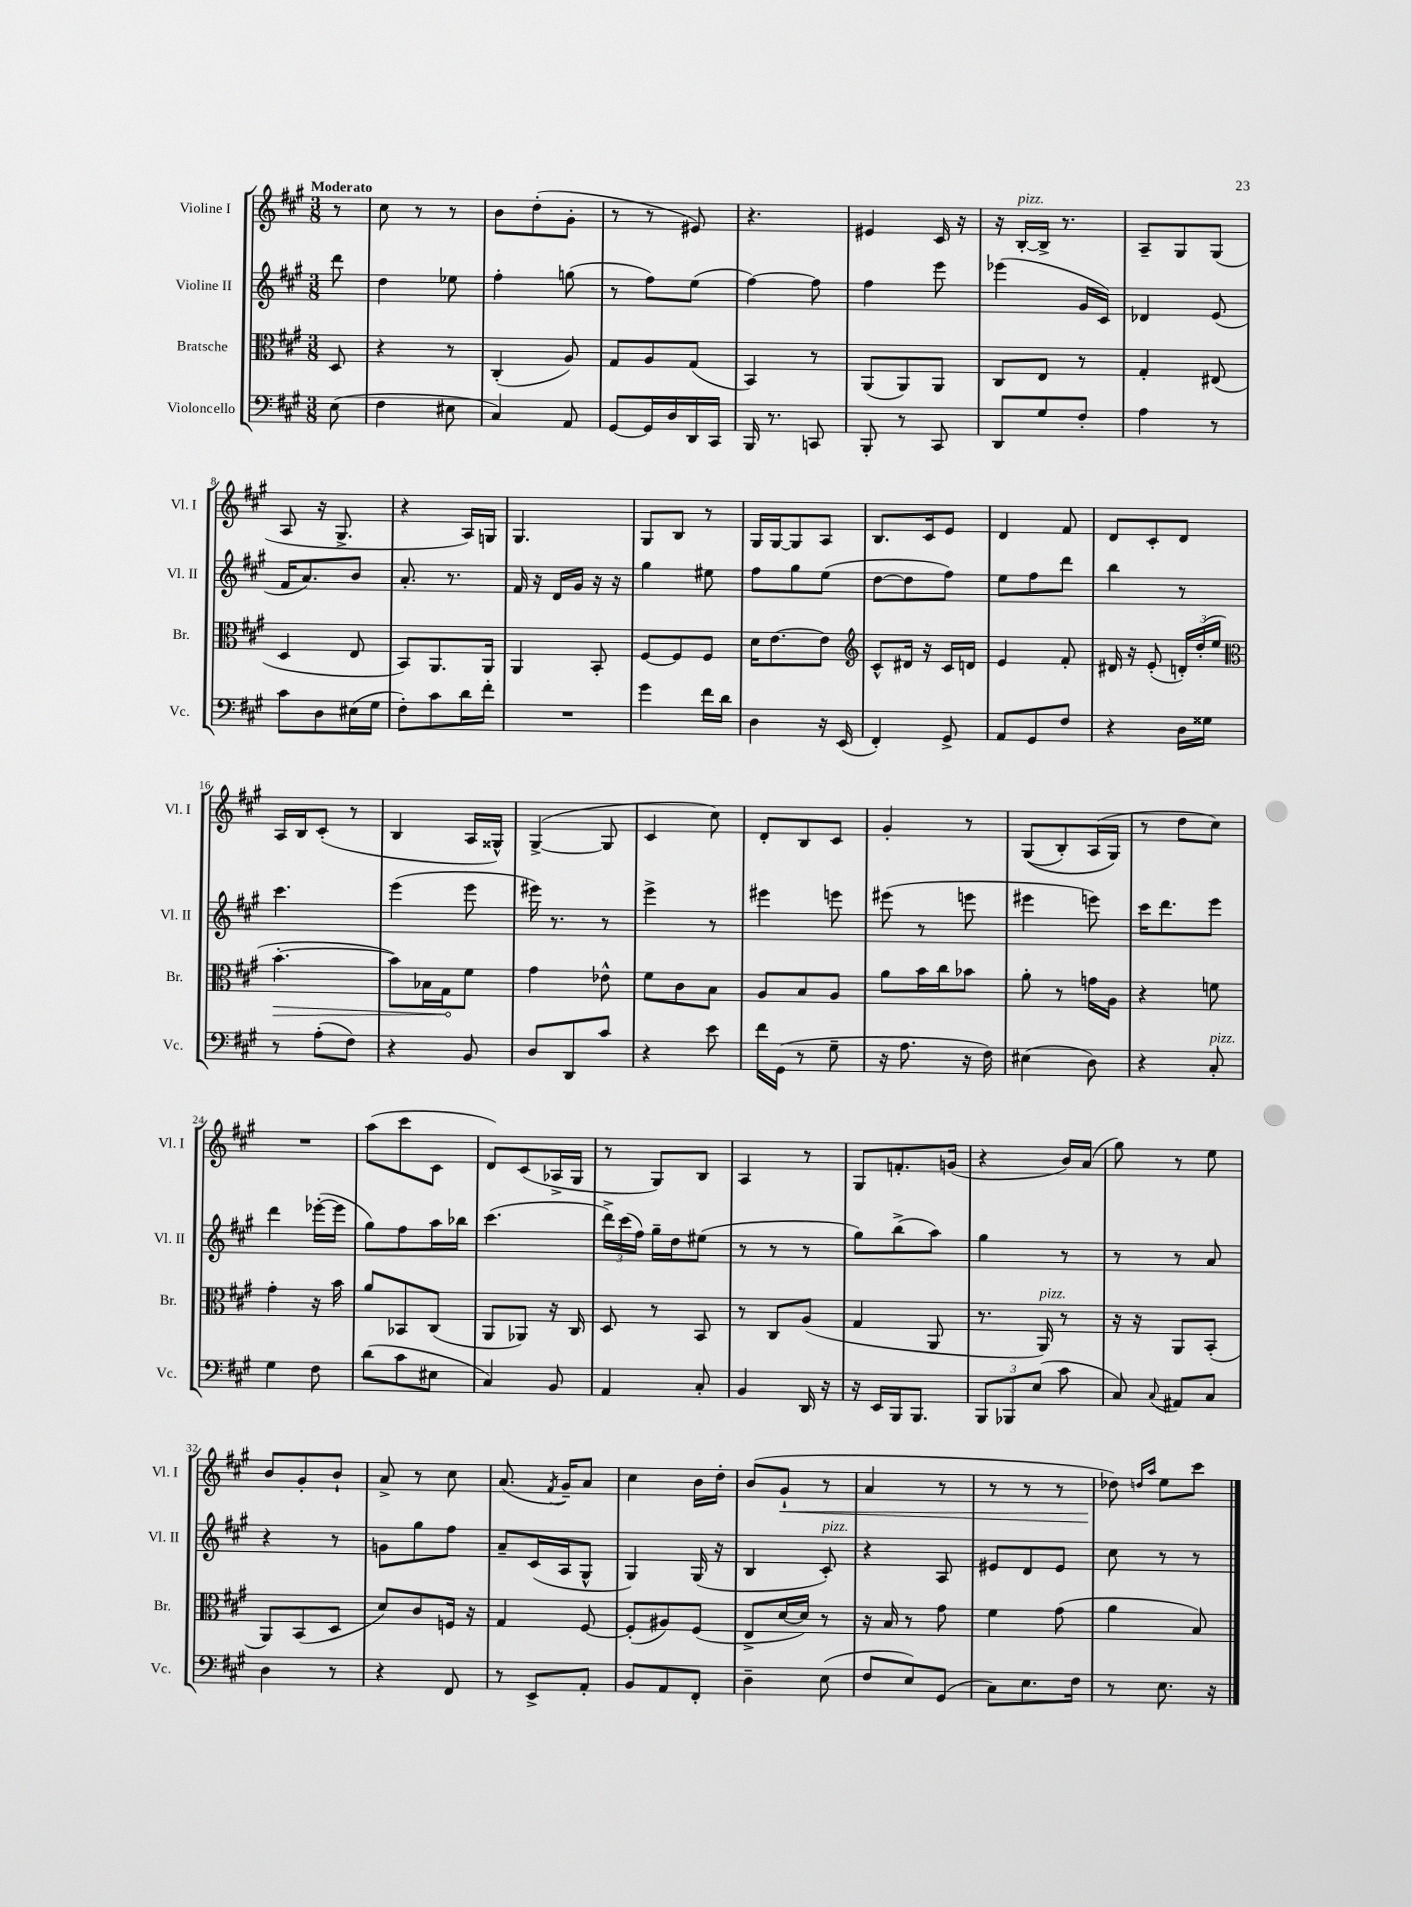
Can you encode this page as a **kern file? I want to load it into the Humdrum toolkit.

**kern	**kern	**kern	**kern
*staff4	*staff3	*staff2	*staff1
*clefF4	*clefC3	*clefG2	*clefG2
*k[f#c#g#]	*k[f#c#g#]	*k[f#c#g#]	*k[f#c#g#]
*M3/8	*M3/8	*M3/8	*M3/8
(8E	8D	8ddd	8r
=	=	=	=
4F#	4r	4dd	8cc#
.	.	.	8r
8E#	8r	8ee-	8r
=	=	=	=
4C#)	(4C#'	4ff#'	8b
.	.	.	(8dd'
8AA	8A)	(8gg	8g#'
=	=	=	=
[8GG#	8G#	8r	8r
16GG#]	8A	8ff#)	8r
16D	.	.	.
16DD	(8G#	(8ee	8e#)
16CC#	.	.	.
=	=	=	=
16BBB	4BB)	[4ff#)	4.r
8.r	.	.	.
8CC	8r	8ff#]	.
=	=	=	=
8BBB'	(8AA	4ff#	4e#
8r	8AA)	.	.
8CC#	8AA	8eee	16c#
.	.	.	16r
=	=	=	=
8DD	8C#	(4eee-	16r
.	.	.	[16B'
8G#	8E	.	16B^]
.	.	.	8.r
8F#'	8r	16g#	.
.	.	16c#)	.
=	=	=	=
4A	4G#'	4d-	8A~
.	.	.	8G#
8r	(8E#	(8e	(8G#
=	=	=	=
8c#	4D	16f#	8A
.	.	8.a)	.
8D	.	.	16r
.	.	.	8.G#^
(16E#	8E	8b	.
16G#	.	.	.
=	=	=	=
8F#')	8BB)	8.a'	4r
8c#	8.AA	.	.
.	.	8.r	.
16d	.	.	16A)
16f#'	16AA	.	16G
=	=	=	=
4.r	4AA	16f#	4.G#
.	.	16r	.
.	.	16d	.
.	.	16g#	.
.	8BB'	16r	.
.	.	16r	.
=	=	=	=
4g#	[8F#	4gg#	8G#
.	8F#]	.	8B
16f#	8F#	8ee#	8r
16d	.	.	.
=	=	=	=
4D	16d	8ff#	16G#
.	[8.e	.	[16G#
.	.	8gg#	8G#]
16r	8e]	(8ee	8A
(16EE	.	.	.
=	=	=	=
*	*clefG2	*	*
4FF#')	8c#^^	[8dd	8.B
.	16d#	8dd]	.
.	16r	.	16c#
8GG#^	16c#	8ff#)	8e
.	16d	.	.
=	=	=	=
8AA	4e	8ee	4d
8GG#	.	8ff#	.
8F#	8f#'	8ddd	8f#
=	=	=	=
4r	16d#	4bb	8d
.	16r	.	.
.	(8e'	.	8c#'
16D	24d')	8r	8d
.	(24dd'	.	.
16G##	.	.	.
.	24ee	.	.
=	=	=	=
*	*clefC3	*	*
8r	[4.b'	4.ccc#	16A
.	.	.	16B
(8A'	.	.	(8c#'
8F#)	.	.	8r
=	=	=	=
4r	8b])	(4eee	4B
.	16B-	.	.
.	16G#	.	.
8BB	8f#	8eee	16A
.	.	.	16G##^^)
=	=	=	=
8D	4g#	16eee#)	([4G#^
.	.	8.r	.
8DD	.	.	.
8c#	8e-^^	8r	8G#]
=	=	=	=
4r	8f#	4eee^	4c#
.	8c#	.	.
8e	8B	8r	8cc#)
=	=	=	=
16f#	8A	4eee#	8d'
(16GG#	.	.	.
8r	8B	.	8B
8G#~	8A	8eee	8c#
=	=	=	=
16r	8a	(8eee#	4g#'
8.A	.	.	.
.	16b	8r	.
.	16cc#	.	.
16r	8b-	8eee	8r
16F#)	.	.	.
=	=	=	=
(4E#	8a'	4eee#	&((8G#
.	8r	.	8B')
8D)	16g	8eee)	(16A
.	16A	.	16G#&)
=	=	=	=
4r	4r	16ccc#	8r
.	.	8.ddd	.
.	.	.	8dd
8C#'	8f	8eee	8cc#)
=	=	=	=
4G#	4g#'	4ddd	4.r
8F#	16r	([16eee-'	.
.	16b	16eee-]	.
=	=	=	=
(8d	8a	8gg#)	(8aa
8c#	8BB-	8ff#	8ccc#
8E#	(8C#	16aa	8c#
.	.	16bb-	.
=	=	=	=
4C#)	8AA	(4.ccc#	8d)
.	8AA-)	.	(8c#
8BB	16r	.	16A-^
.	16C#	.	16G#
=	=	=	=
4AA	8D	24ddd^)	8r
.	.	(24ccc#	.
.	.	24ff#)	.
.	8r	16gg#~	8G#)
.	.	16dd	.
8C#'	8BB	(8ee#	8B
=	=	=	=
4BB	8r	8r	4A
.	8C#	8r	.
16DD	(8A	8r	8r
16r	.	.	.
=	=	=	=
16r	4G#	8gg#)	8G#
16EE	.	.	.
16BBB	.	(8bb^	8.f'
8.BBB	.	.	.
.	8AA	8aa)	.
.	.	.	(16g
=	=	=	=
12BBB	8.r	4gg#	4r
12BBB-	.	.	.
(12E	.	.	.
.	16AA)	.	.
8c#	8r	8r	16b)
.	.	.	(16a
=	=	=	=
8C#)	16r	8r	8gg#)
.	16r	.	.
8qqC#	.	.	.
8AA#	8AA	8r	8r
8C#	(8BB'	8a	8ee
=	=	=	=
4D	8AA)	4r	8b
.	(8BB	.	8g#'
8r	8D	8r	8b`
=	=	=	=
4r	8d)	8g	8a^
.	8c#	8gg#	8r
8FF#	16F	8ff#	8cc#
.	16r	.	.
=	=	=	=
8r	4G#	8a~	(8.a
8EE^	.	(16c#	.
.	.	.	8qf#
.	.	16A	16g#~)
8AA'	[8F#	8G#^^	8a
=	=	=	=
8BB	(8F#']	4G#)	4cc#
8AA	8A#)	.	.
8FF#'	(8F#	(16G#	16b
.	.	16r	16dd'
=	=	=	=
4D~	8E^	4B	(8b
.	[16d	.	8g#`
.	16d])	.	.
(8E	8r	8c#')	8r
=	=	=	=
8F#	16r	4r	4a
.	16B	.	.
8E)	8r	.	.
(8GG#	8g#	8A	8r
=	=	=	=
8C#)	4f#	8e#	8r
8.E	.	8d	8r
.	(8g#	8e#	8r
16F#	.	.	.
=	=	=	=
8r	4a	8cc#	8dd-)
.	.	.	16qqdd
.	.	.	16qqaa
8.E	.	8r	8ee
.	8B)	8r	8ccc#
16r	.	.	.
==	==	==	==
*-	*-	*-	*-
